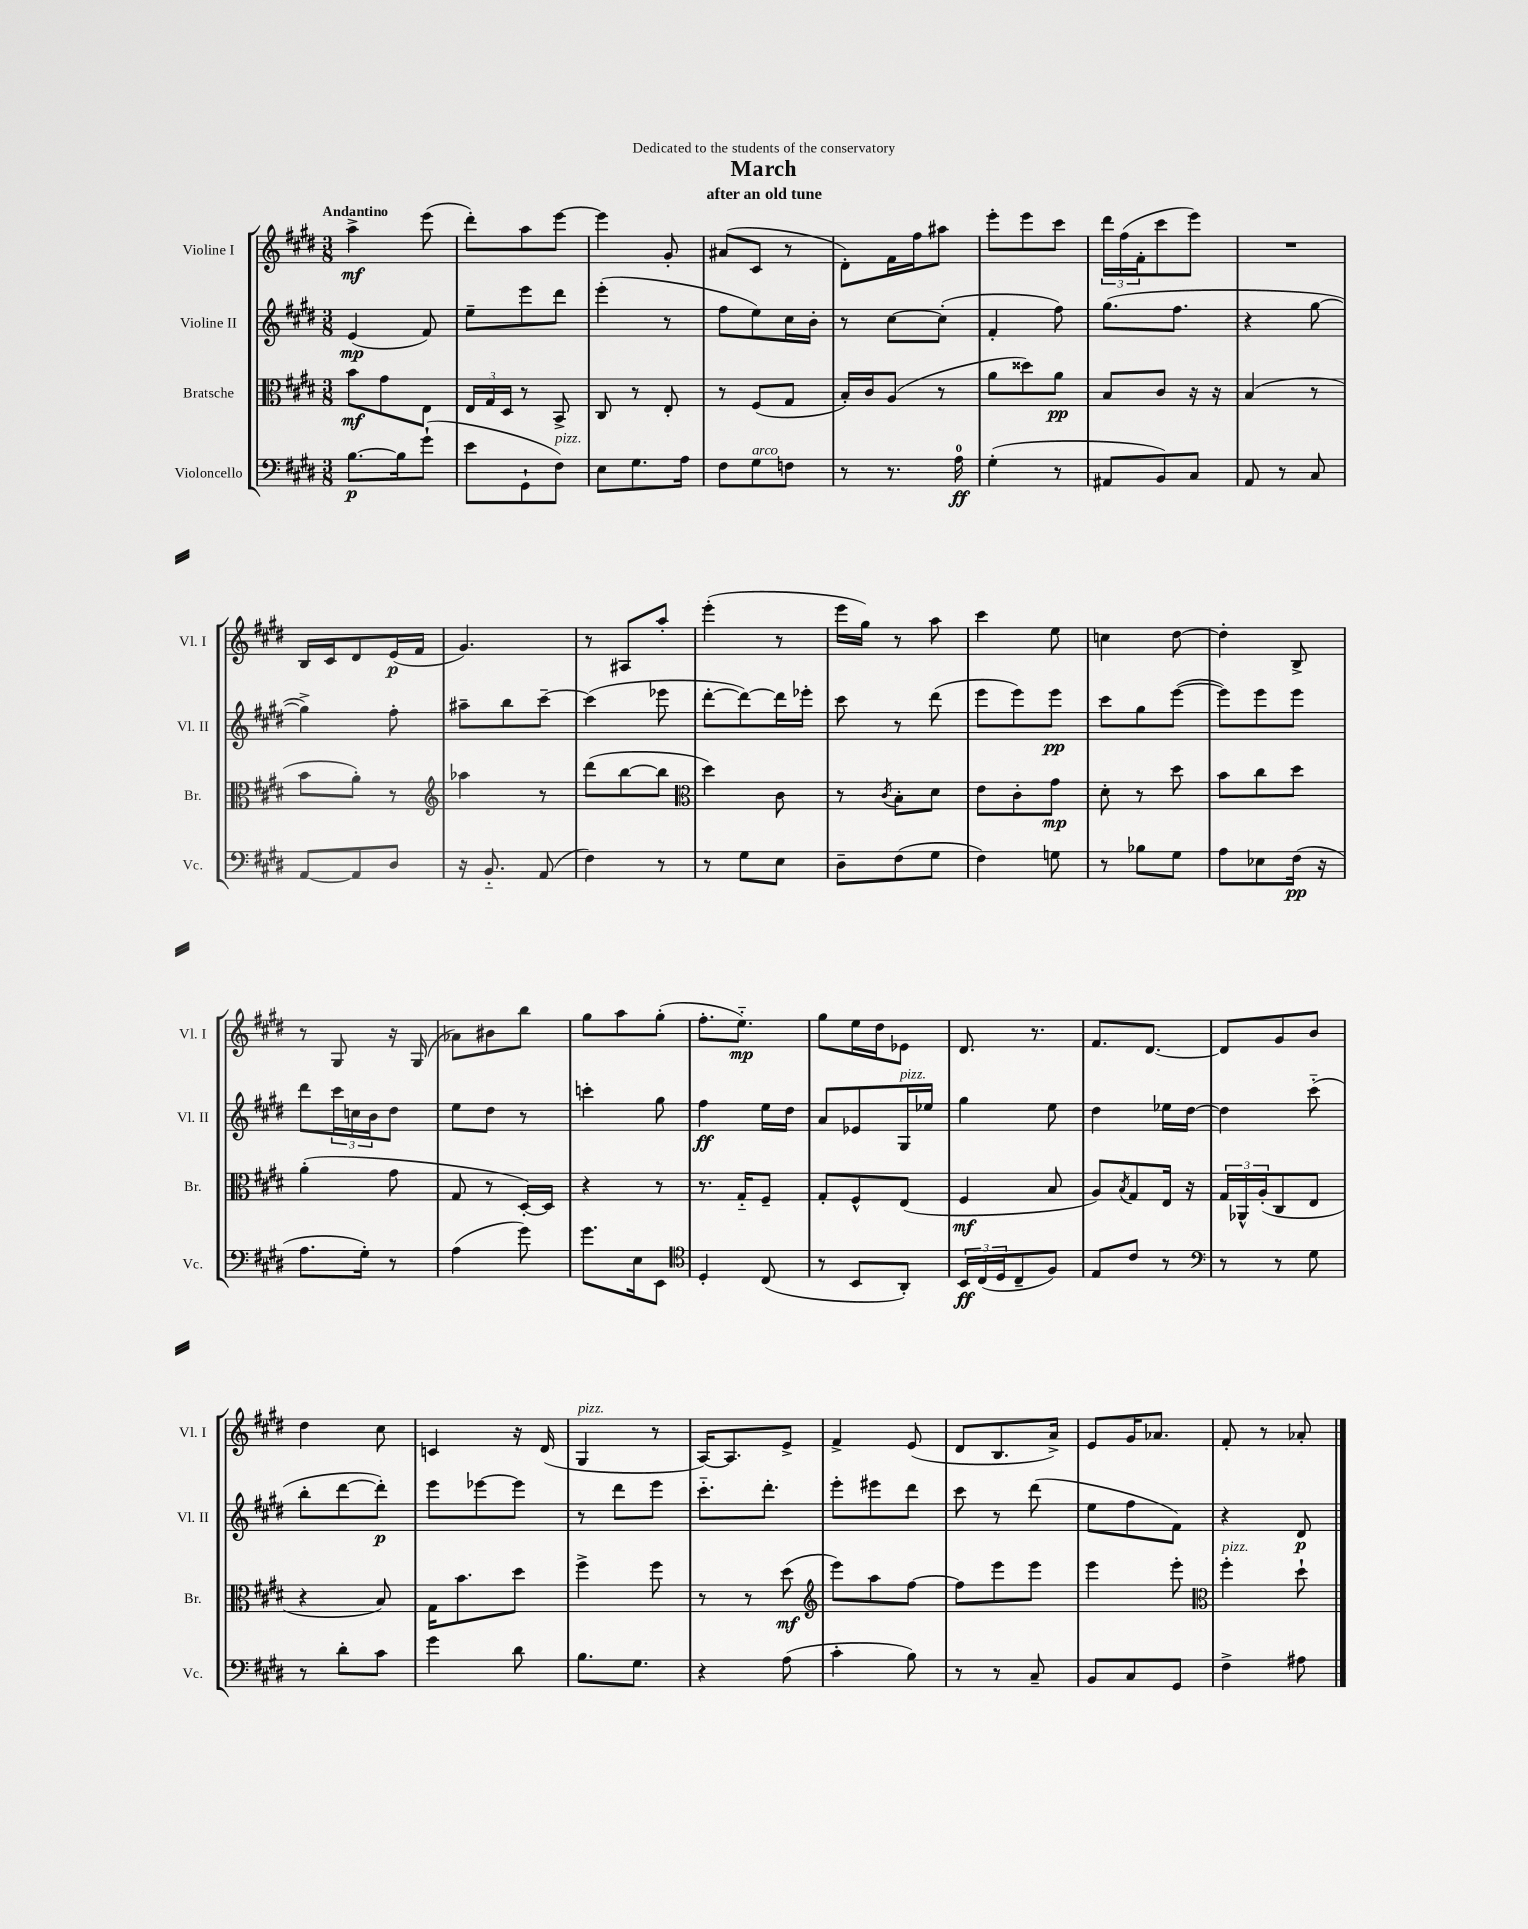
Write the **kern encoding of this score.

**kern	**dynam	**kern	**dynam	**kern	**dynam	**kern	**dynam
*part4	*part4	*part3	*part3	*part2	*part2	*part1	*part1
*staff4	*staff4	*staff3	*staff3	*staff2	*staff2	*staff1	*staff1
*I"Violoncello	*	*I"Bratsche	*	*I"Violine II	*	*I"Violine I	*
*I'Vc.	*	*I'Br.	*	*I'Vl. II	*	*I'Vl. I	*
*clefF4	*	*clefC3	*	*clefG2	*	*clefG2	*
*k[f#c#g#d#]	*	*k[f#c#g#d#]	*	*k[f#c#g#d#]	*	*k[f#c#g#d#]	*
*M3/8	*	*M3/8	*	*M3/8	*	*M3/8	*
=1	=1	=1	=1	=1	=1	=1	=1
!	!	!	!	!	!	!LO:TX:a:B:t=Andantino	!
[8.B\L	p	8b\L	mf	(4e/	mp	4aa^\	mf
.	.	8g#\	.	.	.	.	.
16B\k]	.	.	.	.	.	.	.
(8g#`\J	.	8E\J	.	8f#/)	.	(8eee\	.
=2	=2	=2	=2	=2	=2	=2	=2
8e\L	.	24E/LL	.	8ee~\L	.	8ddd#'\L)	.
.	.	24G#/	.	.	.	.	.
.	.	24D#/JJ	.	.	.	.	.
8GG#`\	.	8r	.	8eee\	.	8aa\	.
!LO:TX:a:i:t=pizz.	!	!	!	!	!	!	!
8F#\J)	.	8BB^/	.	8ddd#\J	.	[8eee\J	.
=3	=3	=3	=3	=3	=3	=3	=3
8E\L	.	8C#/	.	(4eee'\	.	4eee\]	.
8.G#\	.	8r	.	.	.	.	.
.	.	8E'/	.	8r	.	8g#'/	.
16A\Jk	.	.	.	.	.	.	.
=4	=4	=4	=4	=4	=4	=4	=4
8F#\L	.	8r	.	8ff#\L	.	(8a#X/L	.
!LO:TX:a:i:t=arco	!	!	!	!	!	!	!
8G#\	.	(8F#/L	.	8ee\)	.	8c#/J	.
8Fn\J	.	8G#/J	.	16cc#\L	.	8r	.
.	.	.	.	16b'\JJ	.	.	.
=5	=5	=5	=5	=5	=5	=5	=5
8r	.	16B'/LL)	.	8r	.	8d#'\L)	.
.	.	16c#/J	.	.	.	.	.
8.r	.	(8A/J	.	[8cc#\L	.	16f#\L	.
.	.	.	.	.	.	16ff#\J	.
.	.	8r	.	(8cc#'\J]	.	8aa#X\J	.
16A\	ff	.	.	.	.	.	.
=6	=6	=6	=6	=6	=6	=6	=6
(4G#'\	.	8a\L	.	4f#'/	.	8eee'\L	.
.	.	8dd##X\)	.	.	.	8eee\	.
8r	.	8a\J	pp	8ff#\)	.	8ccc#\J	.
=7	=7	=7	=7	=7	=7	=7	=7
8AA#X/L	.	8B/L	.	(8.gg#\L	.	24ddd#\LL	.
.	.	.	.	.	.	(24ff#\	.
.	.	.	.	.	.	24f#'\J	.
8BB/)	.	8c#/J	.	.	.	8ccc#\	.
.	.	.	.	8.ff#\J	.	.	.
8C#/J	.	16r	.	.	.	8eee\J)	.
.	.	16r	.	.	.	.	.
=8	=8	=8	=8	=8	=8	=8	=8
8AA/	.	(4B/	.	4r	.	4.r	.
8r	.	.	.	.	.	.	.
8C#/	.	8r	.	[8gg#\	.	.	.
!!LO:LB:g=z
=9	=9	=9	=9	=9	=9	=9	=9
[8AA/L	.	8b\L	.	4gg#^\])	.	16B/LL	.
.	.	.	.	.	.	16c#/J	.
8AA/]	.	8a'\J)	.	.	.	8d#/	.
8D#/J	.	8r	.	8ff#'\	.	(16e/L	p
.	.	.	.	.	.	16f#/JJ	.
=10	=10	=10	=10	=10	=10	=10	=10
*	*	*clefG2	*	*	*	*	*
16r	.	4aa-X\	.	8aa#X~\L	.	4.g#/)	.
8.BB/	.	.	.	.	.	.	.
.	.	.	.	8bb\	.	.	.
(8AA/	.	8r	.	[8ccc#~\J	.	.	.
=11	=11	=11	=11	=11	=11	=11	=11
4F#\)	.	(8ddd#\L	.	(4ccc#\]	.	8r	.
.	.	[8bb\	.	.	.	8A#X/L	.
8r	.	8bb\J]	.	8eee-X\	.	8aa'/J	.
=12	=12	=12	=12	=12	=12	=12	=12
*	*	*clefC3	*	*	*	*	*
8r	.	4dd#\)	.	[8ddd#'\L	.	(4eee'\	.
8G#\L	.	.	.	8ddd#\_)	.	.	.
8E\J	.	8c#\	.	16ddd#\L]	.	8r	.
.	.	.	.	16eee-X'\JJ	.	.	.
=13	=13	=13	=13	=13	=13	=13	=13
8D#~\L	.	8r	.	8ccc#\	.	16eee\LL	.
.	.	.	.	.	.	16gg#\JJ)	.
.	.	8qc#/	.	.	.	.	.
(8F#\	.	8B'\L	.	8r	.	8r	.
8G#\J	.	8d#\J	.	(8ddd#\	.	8aa\	.
=14	=14	=14	=14	=14	=14	=14	=14
4F#\)	.	8e\L	.	8eee\L	.	4ccc#\	.
.	.	8c#'\	.	8eee\)	.	.	.
8Gn\	.	8g#\J	mp	8eee\J	pp	8ee\	.
=15	=15	=15	=15	=15	=15	=15	=15
8r	.	8d#'\	.	8ccc#\L	.	4ccn\	.
8B-X\L	.	8r	.	8gg#\	.	.	.
8G#\J	.	8dd#\	.	([8eee\J	.	[8dd#\	.
=16	=16	=16	=16	=16	=16	=16	=16
8A\L	.	8b\L	.	8eee\L])	.	4dd#'\]	.
8E-X\	.	8cc#\	.	8eee\	.	.	.
(16F#\Jk	pp	8dd#\J	.	8eee\J	.	8B^/	.
16r	.	.	.	.	.	.	.
!!LO:LB:g=z
=17	=17	=17	=17	=17	=17	=17	=17
8.A\L	.	(4a'\	.	8ddd#\L	.	8r	.
.	.	.	.	24ccc#\L	.	8G#/	.
.	.	.	.	24ccn\	.	.	.
16G#'\Jk)	.	.	.	.	.	.	.
.	.	.	.	24b\J	.	.	.
8r	.	8g#\	.	8dd#\J	.	16r	.
.	.	.	.	.	.	(16G#/	.
=18	=18	=18	=18	=18	=18	=18	=18
(4A\	.	8G#/	.	8ee\L	.	8a-X\L)	.
.	.	8r	.	8dd#\J	.	8b#X\	.
8g#\)	.	[16D#'/LL)	.	8r	.	8bb\J	.
.	.	16D#/JJ]	.	.	.	.	.
=19	=19	=19	=19	=19	=19	=19	=19
8.g#\L	.	4r	.	4cccn'\	.	8gg#\L	.
.	.	.	.	.	.	8aa\	.
16E\k	.	.	.	.	.	.	.
8EE\J	.	8r	.	8gg#\	.	(8gg#'\J	.
=20	=20	=20	=20	=20	=20	=20	=20
*clefC4	*	*	*	*	*	*	*
4D#'/	.	8.r	.	4ff#\	ff	8.ff#'\L	.
.	.	16G#/KL	.	.	.	8.ee\J)	mp
(8C#/	.	8F#~/J	.	16ee\LL	.	.	.
.	.	.	.	16dd#\JJ	.	.	.
=21	=21	=21	=21	=21	=21	=21	=21
8r	.	8G#'/L	.	8a/L	.	8gg#\L	.
8BB/L	.	8F#^^/	.	8e-X/	.	16ee\L	.
.	.	.	.	.	.	16dd#\J	.
!	!	!	!	!LO:TX:a:i:t=pizz.	!	!	!
8AA'/J)	.	(8E/J	.	16G#/L	.	8e-X\J	.
.	.	.	.	16ee-X/JJ	.	.	.
=22	=22	=22	=22	=22	=22	=22	=22
24BB/LL	ff	4F#/	mf	4gg#\	.	8.d#/	.
(24C#/	.	.	.	.	.	.	.
24D#/J	.	.	.	.	.	.	.
8C#~/	.	.	.	.	.	.	.
.	.	.	.	.	.	8.r	.
8F#/J)	.	8B/	.	8ee\	.	.	.
=23	=23	=23	=23	=23	=23	=23	=23
8E/L	.	8A/L)	.	4dd#\	.	8.f#/L	.
.	.	8qB/	.	.	.	.	.
8c#/J	.	8G#/	.	.	.	.	.
.	.	.	.	.	.	[8.d#/J	.
8r	.	16E/Jk	.	16ee-X\LL	.	.	.
.	.	16r	.	[16dd#\JJ	.	.	.
=24	=24	=24	=24	=24	=24	=24	=24
*clefF4	*	*	*	*	*	*	*
8r	.	24G#/LL	.	4dd#\]	.	8d#/L]	.
.	.	24AA-X^^/	.	.	.	.	.
.	.	(24A'/J	.	.	.	.	.
8r	.	8C#/	.	.	.	8g#/	.
8G#\	.	8E/J	.	(8ccc#\	.	8b/J	.
!!LO:LB:g=z
=25	=25	=25	=25	=25	=25	=25	=25
8r	.	4r	.	8bb'\L	.	4dd#\	.
8d#'\L	.	.	.	[8ddd#\	.	.	.
8c#\J	.	8B/)	.	8ddd#'\J])	p	8cc#\	.
=26	=26	=26	=26	=26	=26	=26	=26
4g#\	.	16G#\KL	.	8eee\L	.	4cn/	.
.	.	8.b\	.	.	.	.	.
.	.	.	.	[8eee-X\	.	.	.
8d#\	.	8dd#\J	.	8eee-\J]	.	16r	.
.	.	.	.	.	.	(16d#/	.
=27	=27	=27	=27	=27	=27	=27	=27
!	!	!	!	!	!	!LO:TX:a:i:t=pizz.	!
8.B\L	.	4ff#^\	.	8r	.	4G#/	.
.	.	.	.	8ddd#\L	.	.	.
8.G#\J	.	.	.	.	.	.	.
.	.	8ff#\	.	8eee\J	.	8r	.
=28	=28	=28	=28	=28	=28	=28	=28
4r	.	8r	.	8.ccc#\L	.	[16A/KL)	.
.	.	.	.	.	.	8.A/]	.
.	.	8r	.	.	.	.	.
.	.	.	.	8.ddd#'\J	.	.	.
(8A\	.	(8dd#\	mf	.	.	8e^/J	.
=29	=29	=29	=29	=29	=29	=29	=29
*	*	*clefG2	*	*	*	*	*
4c#'\	.	8eee\L)	.	8eee'\L	.	4f#^/	.
.	.	8aa\	.	8eee#X\	.	.	.
8B\)	.	[8ff#\J	.	8ddd#\J	.	(8e/	.
=30	=30	=30	=30	=30	=30	=30	=30
8r	.	8ff#\L]	.	8ccc#\	.	8d#/L	.
8r	.	8eee\	.	8r	.	8.B/	.
8C#~/	.	8eee\J	.	(8ddd#\	.	.	.
.	.	.	.	.	.	16a^/Jk)	.
=31	=31	=31	=31	=31	=31	=31	=31
8BB/L	.	4eee\	.	8ee\L	.	8e/L	.
8C#/	.	.	.	8ff#\	.	16g#/K	.
.	.	.	.	.	.	8.a-X/J	.
8GG#/J	.	8eee'\	.	8f#\J)	.	.	.
=32	=32	=32	=32	=32	=32	=32	=32
*	*	*clefC3	*	*	*	*	*
!	!	!LO:TX:a:i:t=pizz.	!	!	!	!	!
4F#^\	.	4ff#'\	.	4r	.	8f#'/	.
.	.	.	.	.	.	8r	.
8A#X\	.	8dd#`\	.	8d#/	p	8a-X'/	.
==	==	==	==	==	==	==	==
*-	*-	*-	*-	*-	*-	*-	*-
